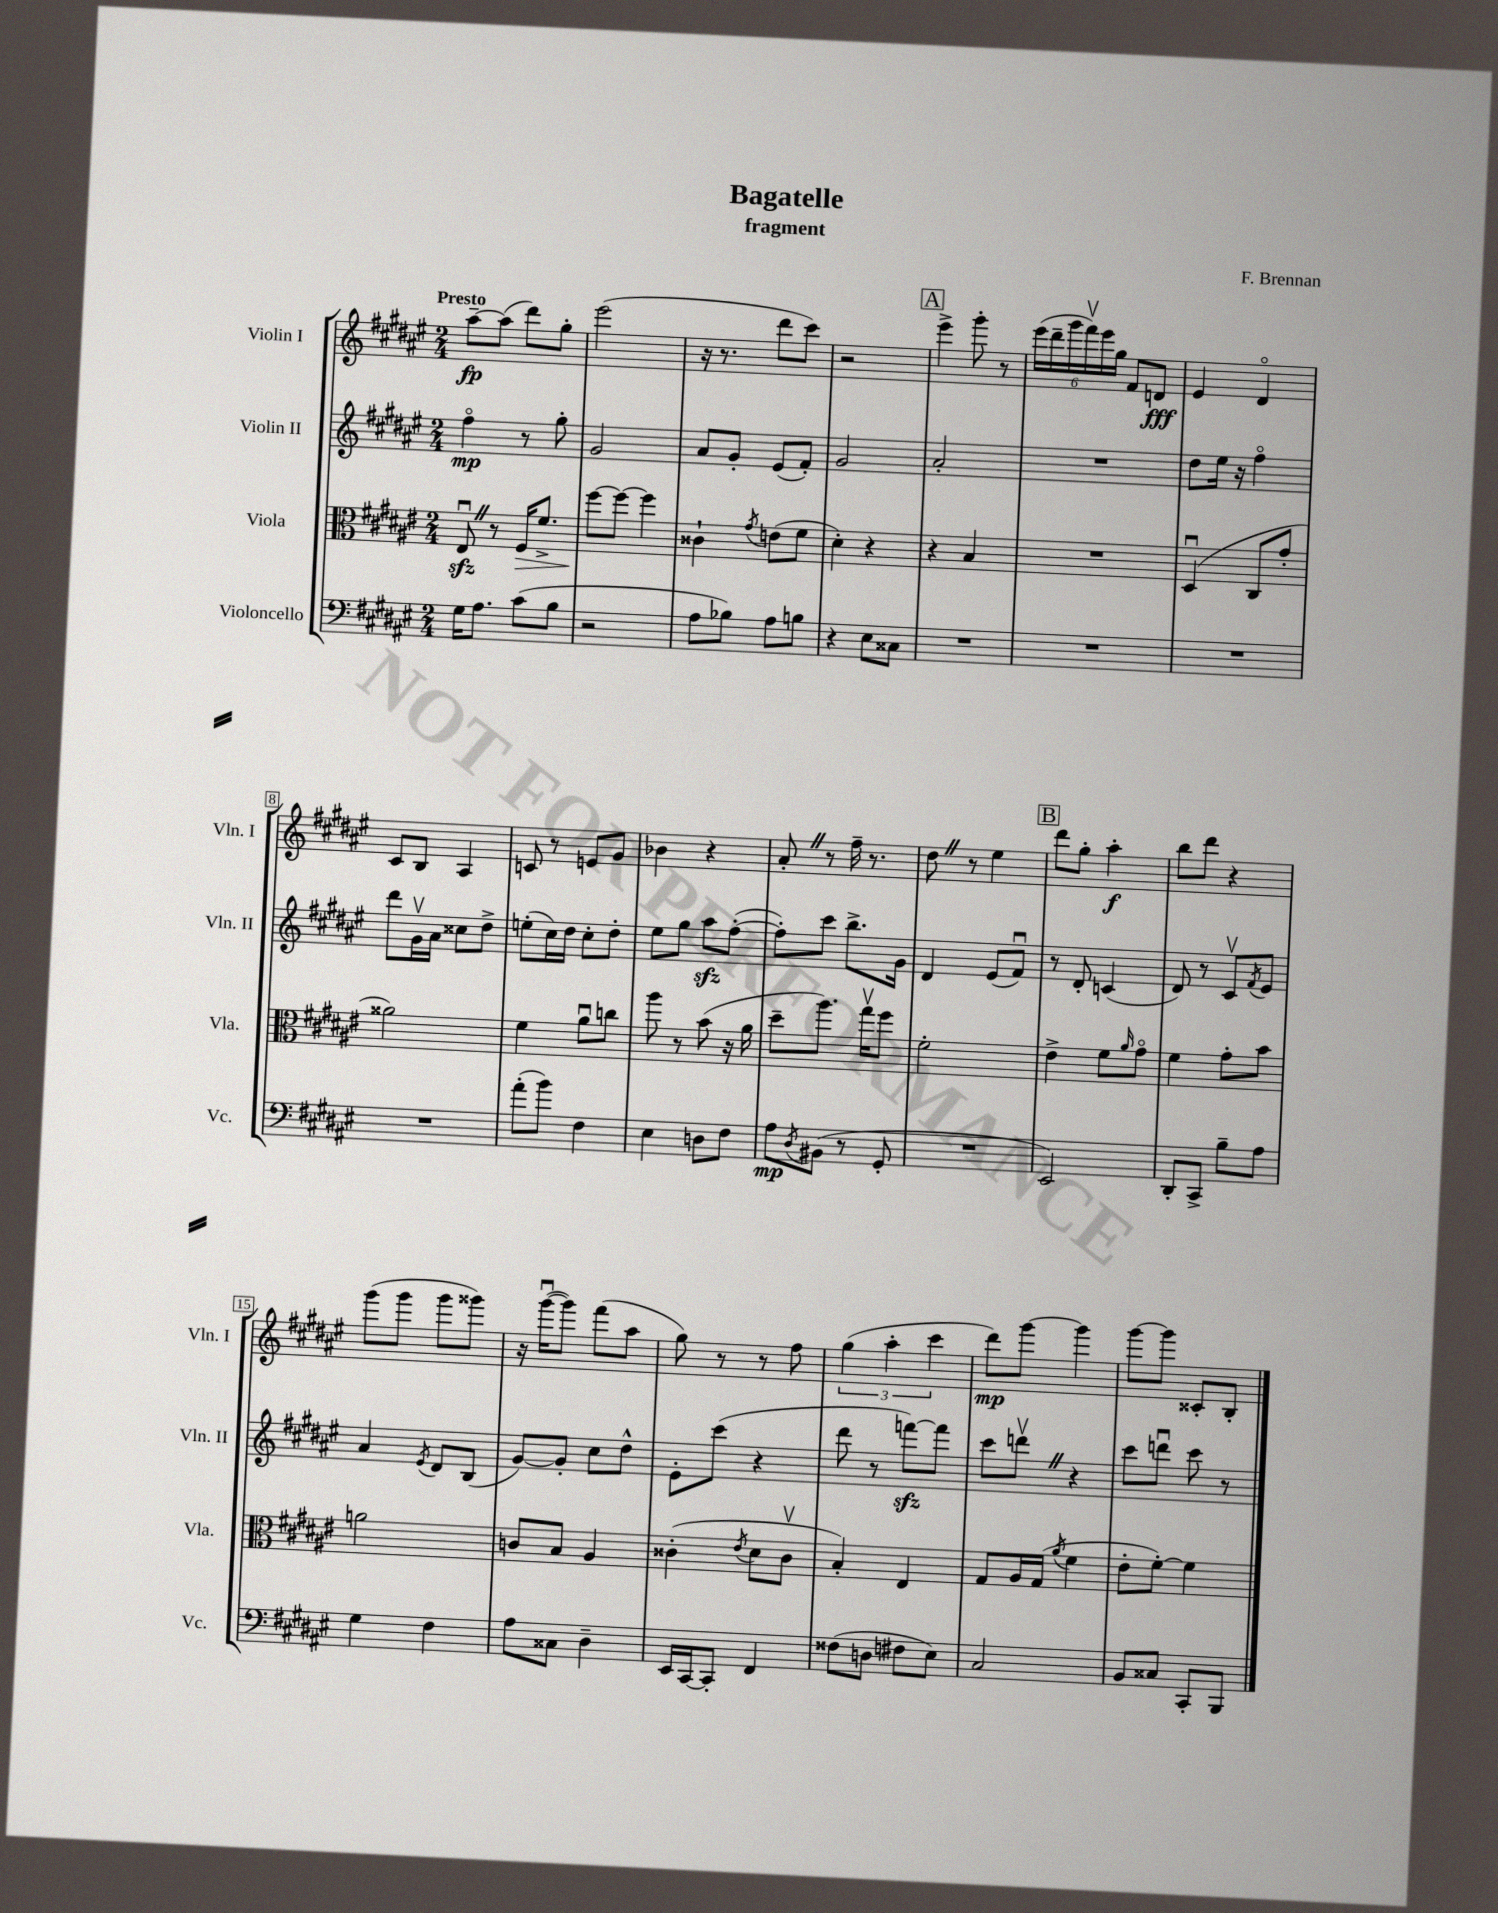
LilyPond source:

\header { title = "Bagatelle" composer = "F. Brennan" subtitle = "fragment" }
<<
\new StaffGroup <<
\new Staff = "s0" \with { instrumentName = "Violin I" shortInstrumentName = "Vln. I" } {
    \clef treble \key fis \major \numericTimeSignature \time 2/4 \tempo "Presto"
    ais''8~--\fp ais''8( dis'''8) gis''8-. |
    eis'''2( |
    r16 r8. dis'''8 cis'''8) |
    r2 |
    \mark \markup { \box "A" } eis'''4-> gis'''8-. r8 |
    \tuplet 6/4 { eis'''16( dis'''16-- gis'''16 fis'''16\upbow) eis'''16 gis''16 } fis'8 d'8\fff |
    eis'4 dis'4\flageolet |
    cis'8 b8 ais4 |
    c'8 r8 e'8 gis'8 |
    bes'4 r4 |
    ais'8-. \once \override BreathingSign.text = \markup { \musicglyph "scripts.caesura.straight" } \breathe r8 fis''16-- r8. |
    dis''8 \once \override BreathingSign.text = \markup { \musicglyph "scripts.caesura.straight" } \breathe r8 eis''4 |
    \mark \markup { \box "B" } dis'''8 gis''8-. ais''4-.\f |
    b''8 dis'''8 r4 |
    gis'''8( gis'''8 gis'''8 gisis'''8) |
    r16 gis'''16~\downbow( gis'''8) fis'''8( ais''8 |
    gis''8) r8 r8 fis''8 |
    \tuplet 3/2 { gis''4( ais''4-. cis'''4 } |
    dis'''8\mp) gis'''8~ gis'''4 |
    gis'''8~ gis'''8 cisis'8-. b8-. \bar "|." |
}
\new Staff = "s1" \with { instrumentName = "Violin II" shortInstrumentName = "Vln. II" } {
    \clef treble \key fis \major \numericTimeSignature \time 2/4
    fis''4\flageolet\mp r8 gis''8-. |
    gis'2 |
    ais'8 gis'8-. eis'8( fis'8-.) |
    gis'2 |
    \mark \markup { \box "A" } ais'2-. |
    R2 |
    dis''8 eis''16 r16 fis''4\flageolet |
    dis'''8 gis'16\upbow ais'16 cisis''8 dis''8-> |
    e''8-.( cis''16) dis''16 cis''8-. dis''8-. |
    eis''8 gis''8 ais''8\sfz fis''8~-.( |
    fis''8-.) cis'''8 b''8.-> gis'16 |
    dis'4 eis'8( fis'8\downbow) |
    \mark \markup { \box "B" } r8 dis'8-. c'4( |
    dis'8) r8 cis'8\upbow \acciaccatura { fis'8 } eis'8 |
    ais'4 \acciaccatura { eis'8 } dis'8 b8( |
    gis'8~) gis'8-. cis''8 dis''8-^ |
    eis'8-. cis'''8( r4 |
    dis'''8 r8 f'''8~\sfz) f'''8 |
    cis'''8 d'''8\upbow \once \override BreathingSign.text = \markup { \musicglyph "scripts.caesura.straight" } \breathe r4 |
    cis'''8 d'''8\downbow cis'''8 r8 \bar "|." |
}
\new Staff = "s2" \with { instrumentName = "Viola" shortInstrumentName = "Vla." } {
    \clef alto \key fis \major \numericTimeSignature \time 2/4
    eis8\downbow\sfz \once \override BreathingSign.text = \markup { \musicglyph "scripts.caesura.straight" } \breathe r8 fis16\> fis'8.-> |
    fis''8~\! fis''8~ fis''4 |
    cisis'4-! \acciaccatura { gis'8 } e'8( fis'8 |
    dis'4-.) r4 |
    \mark \markup { \box "A" } r4 b4 |
    R2 |
    dis4\downbow( cis8 gis'8-. |
    aisis'2) |
    fis'4 ais'8\downbow c''8 |
    ais''8 r8 b'8( r16 ais'16 |
    dis''8-- ais''8.) gis''16\upbow fis''8 |
    fis'2-. |
    \mark \markup { \box "B" } eis'4-> fis'8 \grace { ais'16 } gis'8\flageolet |
    fis'4 gis'8-. b'8 |
    a'2 |
    c'8 b8 ais4 |
    cisis'4-.( \acciaccatura { eis'8 } dis'8 cisis'8\upbow |
    b4-.) eis4 |
    gis8 ais16 gis16( \acciaccatura { ais'8 } fis'4 |
    eis'8-. fis'8~-.) fis'4 \bar "|." |
}
\new Staff = "s3" \with { instrumentName = "Violoncello" shortInstrumentName = "Vc." } {
    \clef bass \key fis \major \numericTimeSignature \time 2/4
    gis16 ais8. cis'8( b8 |
    r2 |
    ais8 bes8) ais8 b8 |
    r4 eis8 cisis8 |
    \mark \markup { \box "A" } R2 |
    R2 |
    R2 |
    R2 |
    ais'8-.( b'8) fis4 |
    eis4 d8 fis8 |
    ais8\mp \acciaccatura { dis8 } bis,8( r8 gis,8-. |
    R2 |
    \mark \markup { \box "B" } eis,2) |
    dis,8-. cis,8-> b8-- ais8 |
    gis4 fis4 |
    ais8 cisis8 dis4-- |
    eis,16 cis,16~ cis,8-. fis,4 |
    fisis8( d8 fis8 eis8) |
    cis2 |
    b,8 cisis8 cis,8-. b,,8 \bar "|." |
}
>>
>>
\layout { \context { \Score \override BarNumber.stencil = #(make-stencil-boxer 0.1 0.3 ly:text-interface::print) } }
